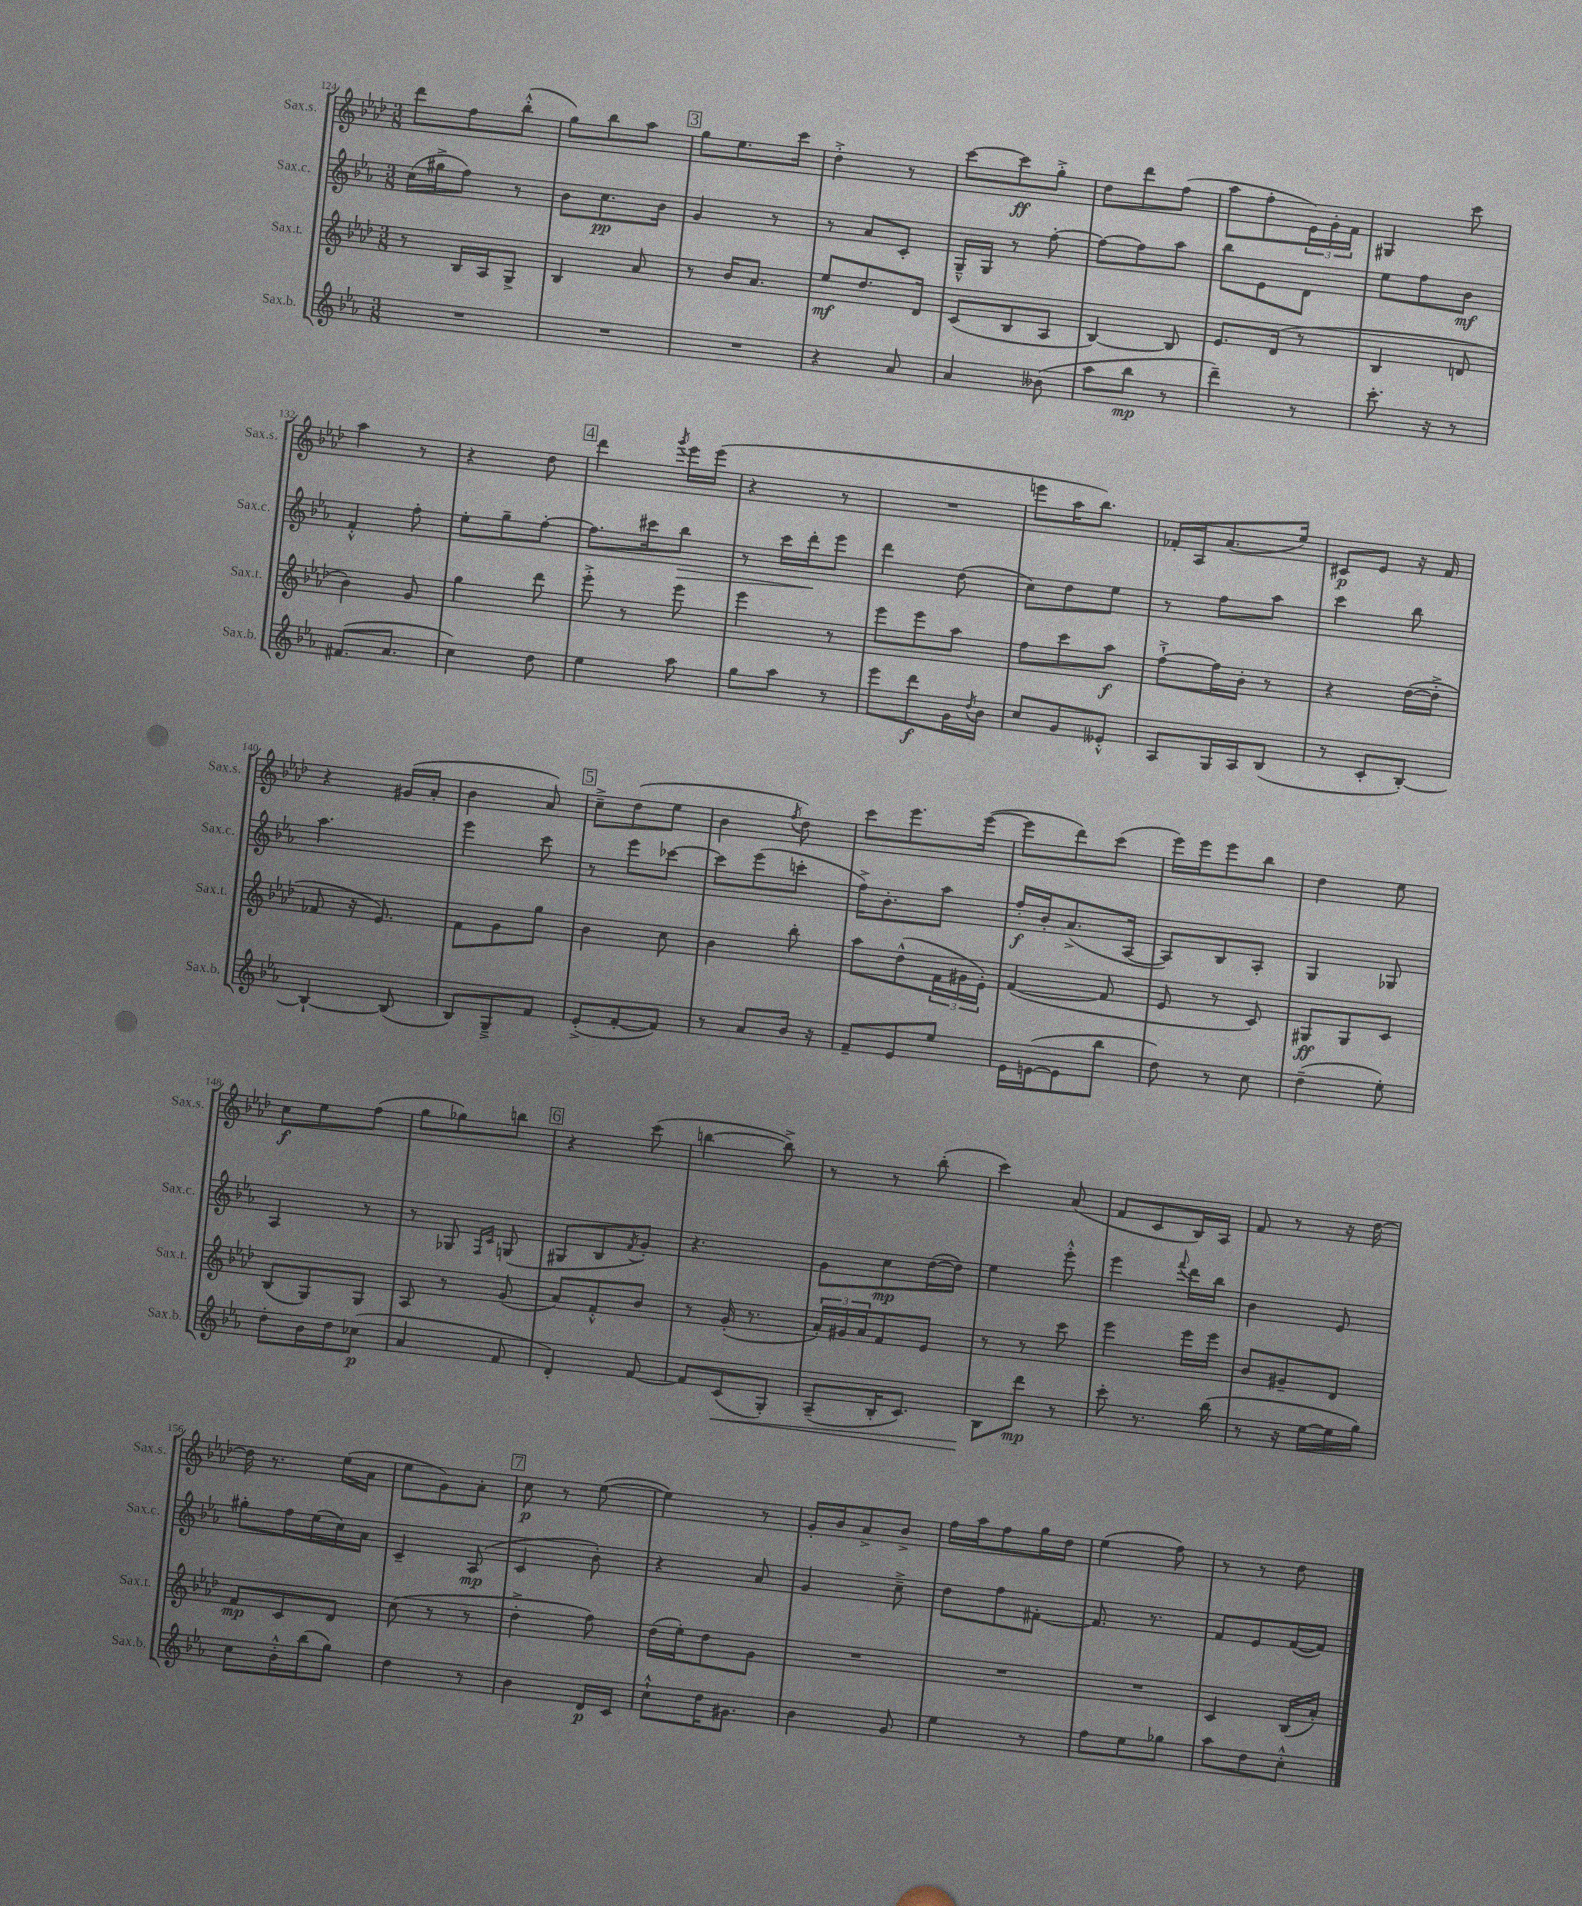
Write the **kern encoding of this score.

**kern	**dynam	**kern	**dynam	**kern	**dynam	**kern	**dynam
*part4	*part4	*part3	*part3	*part2	*part2	*part1	*part1
*staff4	*staff4	*staff3	*staff3	*staff2	*staff2	*staff1	*staff1
*I"Sax.b.	*	*I"Sax.t.	*	*I"Sax.c.	*	*I"Sax.s.	*
*I'Sax.b.	*	*I'Sax.t.	*	*I'Sax.c.	*	*I'Sax.s.	*
*clefG2	*	*clefG2	*	*clefG2	*	*clefG2	*
*k[b-e-a-]	*	*k[b-e-a-d-]	*	*k[b-e-a-]	*	*k[b-e-a-d-]	*
*M3/8	*	*M3/8	*	*M3/8	*	*M3/8	*
=124	=124	=124	=124	=124	=124	=124	=124
4.r	.	8r	.	(16cc\LL	.	8ddd-\L	.
.	.	.	.	16gg#X^\J	.	.	.
.	.	16B-/LL	.	8ff\J)	.	8ff\	.
.	.	16A-/J	.	.	.	.	.
.	.	8G^/J	.	8r	.	(8bb-'^^\J	.
=125	=125	=125	=125	=125	=125	=125	=125
4.r	.	4B-/	.	8b-\L	.	8gg\L)	.
.	.	.	.	8.cc\	pp	8bb-\	.
.	.	8a-/	.	.	.	8aa-\J	.
.	.	.	.	16b-\Jk	.	.	.
!!LO:REH:place=s1:t=3
=126	=126	=126	=126	=126	=126	=126	=126
4.r	.	8r	.	4g/	.	8gg\L	.
.	.	16b-/KL	.	.	.	8.ee-\	.
.	.	8.a-/J	.	.	.	.	.
.	.	.	.	8r	.	.	.
.	.	.	.	.	.	16ccc\Jk	.
=127	=127	=127	=127	=127	=127	=127	=127
4r	.	8ee-/L	mf	8r	.	4dd-'^\	.
.	.	8.dd-/	.	8a-/L	.	.	.
8a-/	.	.	.	8c'/J	.	8r	.
.	.	16d-/Jk	.	.	.	.	.
=128	=128	=128	=128	=128	=128	=128	=128
4a-/	.	(8c/L	.	16G~^^/LL	.	[8ccc\L	.
.	.	.	.	16G/JJ	.	.	.
.	.	8B-/	.	8r	.	8ccc\]	ff
(8b--X\	.	8A-/J	.	[8ff'\	.	8gg'^\J	.
=129	=129	=129	=129	=129	=129	=129	=129
8aa-\L	.	[4B-/)	.	8ff\L_	.	8dd-\L	.
8bb-\J	mp	.	.	8ff\]	.	8ddd-\	.
8r	.	8B-/]	.	8aa-\J	.	(8ff\J	.
=130	=130	=130	=130	=130	=130	=130	=130
4ddd~\)	.	8.e-/L	.	8bb-\L	.	8aa-\L	.
.	.	.	.	8e-\	.	8ff'\	.
.	.	(16d-/Jk	.	.	.	.	.
8r	.	8r	.	8d\J	.	24e-\L)	.
.	.	.	.	.	.	24g'\	.
.	.	.	.	.	.	24f\JJ	.
=131	=131	=131	=131	=131	=131	=131	=131
8.ccc'\	.	4B-/	.	8ee-\L	.	4G#X/	.
.	.	.	.	8ff\	.	.	.
16r	.	.	.	.	.	.	.
8r	.	8dn/	.	8b-\J	mf	8ccc\	.
!!LO:LB:g=z
=132	=132	=132	=132	=132	=132	=132	=132
(8.f#X/L	.	4b-\)	.	4f'^^/	.	4aa-\	.
8.a-/J	.	.	.	.	.	.	.
.	.	8g/	.	8ff'\	.	8r	.
=133	=133	=133	=133	=133	=133	=133	=133
4cc\)	.	4gg\	.	8ee-'\L	.	4r	.
.	.	.	.	8gg~\	.	.	.
8dd\	.	8ddd-\	.	[8ff'\J	.	8dd-\	.
!!LO:REH:place=s1:t=4
=134	=134	=134	=134	=134	=134	=134	=134
4ee-\	.	8eee-'^\	.	8.ff\L]	.	4ddd-\	.
.	.	8r	.	.	.	.	.
.	.	.	.	16ccc#X\k	.	.	.
.	.	.	.	.	.	8qggg/	.
!	!	!	!	!	!LO:HP:b	!	!
8aa-\	.	8eee-\	.	8bb-\J	>	16eee-\LL	.
.	.	.	.	.	.	(16eee-\JJ	.
=135	=135	=135	=135	=135	=135	=135	=135
8gg\L	.	4eee-\	.	8r	.	4r	.
8aa-\J	.	.	.	16ccc\LL	.	.	.
.	.	.	.	16ddd'\J	.	.	.
8r	.	8r	.	8eee-\J	]	8r	.
=136	=136	=136	=136	=136	=136	=136	=136
8eee-\L	.	8eee-\L	.	4ddd\	.	4.r	.
8ddd\	f	8eee-\	.	.	.	.	.
16g\L	.	8aa-\J	.	(8dd\	.	.	.
8qdd/	.	.	.	.	.	.	.
16b-\JJ	.	.	.	.	.	.	.
=137	=137	=137	=137	=137	=137	=137	=137
8cc/L	.	8ff\L	.	8cc\L)	.	8eeen\L	.
8g/	.	8ccc\	.	8dd\	.	16aa-\K	.
.	.	.	.	.	.	8.bb-\J)	.
8e--X'^^/J	.	8aa-\J	f	8ee-\J	.	.	.
=138	=138	=138	=138	=138	=138	=138	=138
8A-/L	.	[8ff`^\L	.	8r	.	16f-X'/LL	.
.	.	.	.	.	.	16A-/J	.
16G/L	.	16ff\L]	.	8ff\L	.	(8.a-/	.
16A-/J	.	16b-'\JJ	.	.	.	.	.
(8B-/J	.	8r	.	8aa-\J	.	.	.
.	.	.	.	.	.	16ee-/Jk)	.
=139	=139	=139	=139	=139	=139	=139	=139
8r	.	4r	.	4ccc\	.	8c#X/L	p
8c'/L	.	.	.	.	.	8e-/J	.
[8B-'/J)	.	([16dd-\LL	.	8bb-\	.	16r	.
.	.	16dd-'^\JJ]	.	.	.	16f/	.
!!LO:LB:g=z
=140	=140	=140	=140	=140	=140	=140	=140
4B-`/_	.	8f-X/	.	4.aa-\	.	4r	.
.	.	16r	.	.	.	.	.
.	.	8.e-/)	.	.	.	.	.
(8B-/]	.	.	.	.	.	(16g#X/LL	.
.	.	.	.	.	.	16a-'/JJ	.
=141	=141	=141	=141	=141	=141	=141	=141
8B-/L)	.	8f\L	.	4eee-\	.	4b-\	.
8G~^/	.	8g\	.	.	.	.	.
8f/J	.	8gg\J	.	8ccc\	.	8a-/)	.
!!LO:REH:place=s1:t=5
=142	=142	=142	=142	=142	=142	=142	=142
(8e-'^/L	.	4b-\	.	8r	.	8cc~^\L	.
[8f'/	.	.	.	8eee-\L	.	(8dd-\	.
8f/J])	.	8cc\	.	[8ccc-X\J	.	8ee-\J	.
=143	=143	=143	=143	=143	=143	=143	=143
8r	.	4b-\	.	8ccc-\L]	.	4b-\	.
8a-/L	.	.	.	(8eee-\	.	.	.
.	.	.	.	.	.	8qff/	.
16b-/Jk	.	8bb-'\	.	8cccn'\J	.	8dd-\)	.
16r	.	.	.	.	.	.	.
=144	=144	=144	=144	=144	=144	=144	=144
8f~/L	.	8aa-\L	.	16ff^\KL)	.	8ccc\L	.
.	.	.	.	8.b-'\	.	.	.
8e-/	.	(8dd-^^\	.	.	.	8.eee-\	.
8ee-/J	.	24f\L	.	8aa-\J	.	.	.
.	.	24g#X\	.	.	.	.	.
.	.	.	.	.	.	([16eee-\Jk	.
.	.	24e-'\JJ)	.	.	.	.	.
=145	=145	=145	=145	=145	=145	=145	=145
16e-\LL	.	([4f/	.	16ff'/LL	f	8eee-\L]	.
([16en\J	.	.	.	16b-'/J	.	.	.
8e\]	.	.	.	(8.a-^/	.	8ddd-\)	.
8bb-\J	.	8f/]	.	.	.	(8ccc\J	.
.	.	.	.	[16A-/Jk	.	.	.
=146	=146	=146	=146	=146	=146	=146	=146
8dd\)	.	8e-/	.	8A-/L])	.	16eee-\LL)	.
.	.	.	.	.	.	16eee-\J	.
8r	.	8r	.	8B-/	.	8eee-\	.
8cc\	.	8c/)	.	8A-'/J	.	8bb-\J	.
=147	=147	=147	=147	=147	=147	=147	=147
(4dd~\	.	8G#X/L	ff	4G/	.	4dd-\	.
.	.	8G#/	.	.	.	.	.
8ee-'\)	.	8c/J	.	8G-X/	.	8ee-\	.
!!LO:LB:g=z
=148	=148	=148	=148	=148	=148	=148	=148
8dd'\L	.	(8B-/L	.	4A-/	.	8cc\L	f
16b-\L	.	8G/)	.	.	.	8ee-\	.
16dd\J	.	.	.	.	.	.	.
(8cc-X\J	p	8G/J	.	8r	.	(8ff\J	.
=149	=149	=149	=149	=149	=149	=149	=149
4a-/	.	8A-/	.	8r	.	8gg\L	.
.	.	8r	.	8G-X/	.	8gg-X\)	.
.	.	.	.	16qqF/LL	.	.	.
.	.	.	.	16qqc/JJ	.	.	.
8f/	.	(8g/	.	(8Gn/	.	8bbn\J	.
!!LO:REH:place=s1:t=6
=150	=150	=150	=150	=150	=150	=150	=150
4d'/)	.	8a-/L)	.	8G#X/L	.	4r	.
.	.	8f'^^/	.	8B-/	.	.	.
.	.	.	.	8qf/	.	.	.
[8f/	.	8b-/J	.	8g'/J)	.	(8ccc\	.
=151	=151	=151	=151	=151	=151	=151	=151
8f/L]	.	8r	.	4.r	.	[4bbn\	.
!	!LO:HP:b	!	!	!	!	!	!
(8c/	<	(16g'/	.	.	.	.	.
.	.	8.r	.	.	.	.	.
8G'/J)	.	.	.	.	.	8bb^\])	.
=152	=152	=152	=152	=152	=152	=152	=152
(8A-~/L	.	24a-'/LL)	.	8g\L	.	8r	.
.	.	24g#X/	.	.	.	.	.
.	.	24a-/J	.	.	.	.	.
16B-'/K	.	8f/	.	8cc\	mp	8r	.
8.c/J)	.	.	.	.	.	.	.
.	.	8e-/J	.	([16dd\L	.	(8bb-'\	.
.	.	.	.	16dd\JJ])	.	.	.
=153	=153	=153	=153	=153	=153	=153	=153
8B-\L	.	8r	.	4ee-\	.	4ccc\)	.
8ddd\J	[ mp	8r	.	.	.	.	.
8r	.	8ccc\	.	8eee-'^^\	.	(8a-/	.
=154	=154	=154	=154	=154	=154	=154	=154
8ccc'\	.	4eee-\	.	4eee-\	.	8f/L	.
8.r	.	.	.	.	.	8c/	.
.	.	.	.	8qqfff/	.	.	.
.	.	16eee-\LL	.	16ddd\LL	.	16B-/L)	.
(16bb-\	.	16eee-\JJ	.	16bb-\JJ	.	16A-/JJ	.
=155	=155	=155	=155	=155	=155	=155	=155
8r	.	8b-/L	.	4b-\	.	8f/	.
16r	.	8g#X~/	.	.	.	8r	.
[16ee-\LL	.	.	.	.	.	.	.
16ee-\]	.	8d-/J	.	8e-/	.	16r	.
16gg\JJ)	.	.	.	.	.	[16dd-\	.
!!LO:LB:g=z
=156	=156	=156	=156	=156	=156	=156	=156
8cc\L	.	8f/L	mp	8gg#X'\L	.	16dd-\]	.
.	.	.	.	.	.	8.r	.
16b-'^^\L	.	8c/	.	16ff\L	.	.	.
(16bb-\J	.	.	.	(16ee-\	.	.	.
8gg\J)	.	8d-/J	.	16cc\)	.	(16ee-\LL	.
.	.	.	.	16a-\JJ	.	16a-\JJ	.
=157	=157	=157	=157	=157	=157	=157	=157
4dd\	.	(8cc\	.	4c~/	.	8ee-\L	.
.	.	8r	.	.	.	8g\)	.
8r	.	8r	.	(8A-/	mp	8a-'\J	.
!!LO:REH:place=s1:t=7
=158	=158	=158	=158	=158	=158	=158	=158
4b-\	.	4dd-'^\	.	4c/	.	8cc\	p
.	.	.	.	.	.	8r	.
16d/LL	p	8ff\)	.	8b-'\)	.	([8ee-\	.
16c/JJ	.	.	.	.	.	.	.
=159	=159	=159	=159	=159	=159	=159	=159
8cc`^^\L	.	(16dd-\LL	.	4r	.	4ee-\])	.
.	.	16ee-'\J)	.	.	.	.	.
16dd\K	.	8dd-\	.	.	.	.	.
8.g#X\J	.	.	.	.	.	.	.
.	.	8g\J	.	8a-/	.	8r	.
=160	=160	=160	=160	=160	=160	=160	=160
4b-\	.	4.r	.	4g/	.	16g'/LL	.
.	.	.	.	.	.	16b-/J	.
.	.	.	.	.	.	8a-^/	.
8g/	.	.	.	8cc~^\	.	8b-^/J	.
=161	=161	=161	=161	=161	=161	=161	=161
4ee-\	.	4.r	.	8dd\L	.	16ff\LL	.
.	.	.	.	.	.	16aa-\J	.
.	.	.	.	8ff\	.	8ff\	.
8r	.	.	.	[8f#X'\J	.	16gg\L	.
.	.	.	.	.	.	16dd-\JJ	.
=162	=162	=162	=162	=162	=162	=162	=162
8ff\L	.	4.r	.	8.f#/]	.	(4ee-\	.
8ee-\	.	.	.	.	.	.	.
.	.	.	.	8.r	.	.	.
8gg-X\J	.	.	.	.	.	8ff\)	.
=163	=163	=163	=163	=163	=163	=163	=163
8aa-\L	.	4c/	.	8f/L	.	8r	.
8dd\	.	.	.	8e-/	.	8r	.
8cc'^^\J	.	(16B-/LL	.	([16f/L	.	8dd-\	.
.	.	16a-'/JJ)	.	16f/JJ])	.	.	.
==	==	==	==	==	==	==	==
*-	*-	*-	*-	*-	*-	*-	*-
